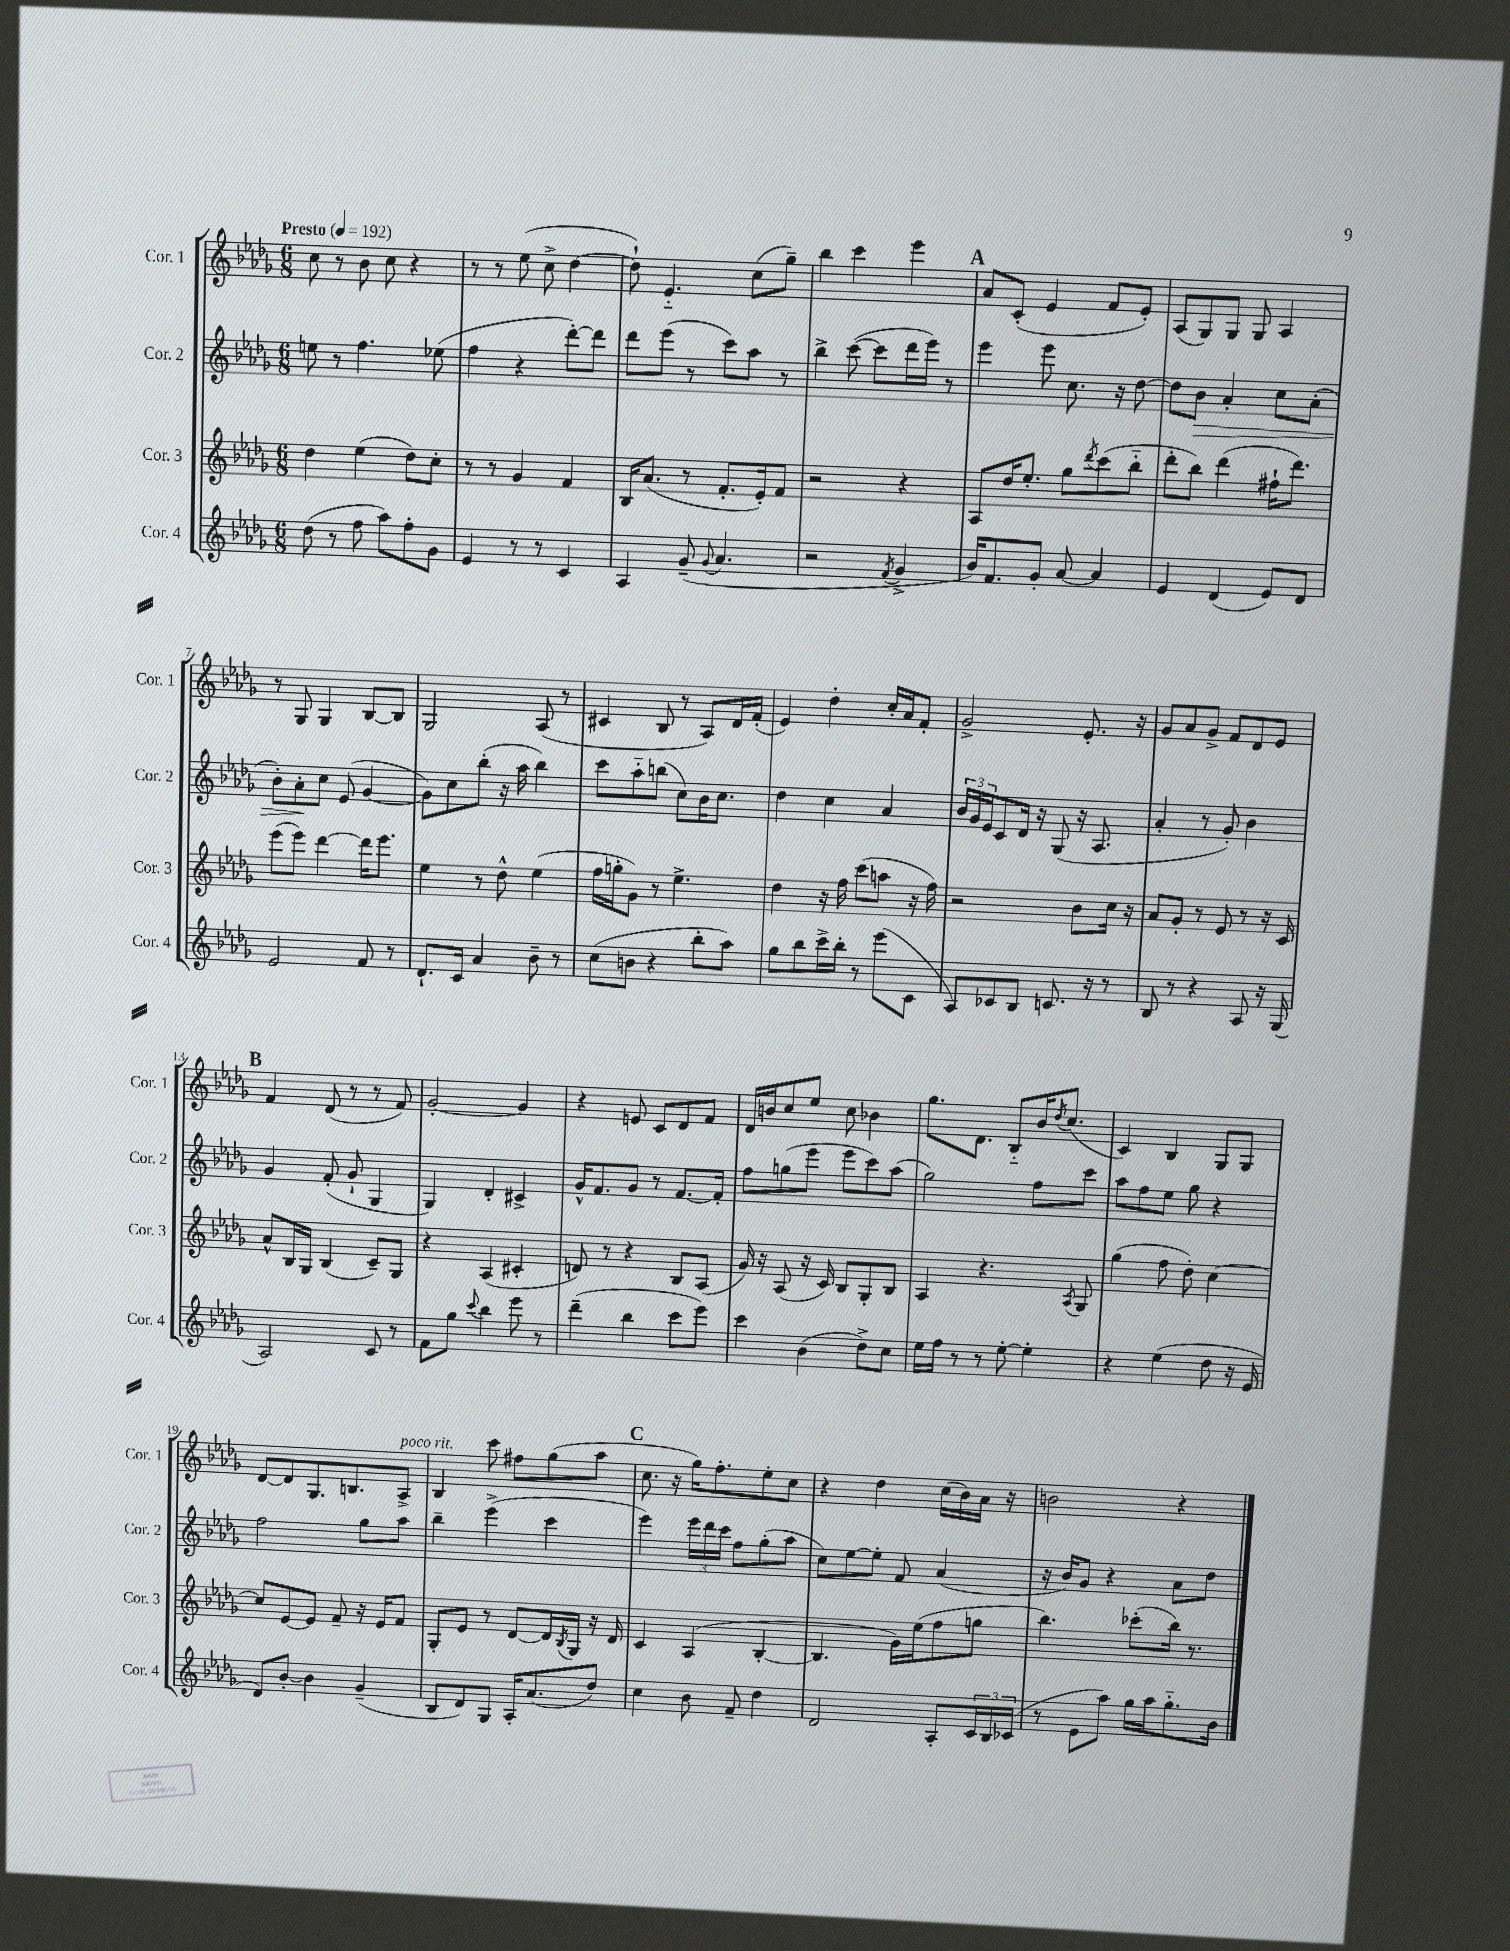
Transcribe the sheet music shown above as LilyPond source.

<<
\new StaffGroup <<
\new Staff = "s0" \with { instrumentName = "Cor. 1" shortInstrumentName = "Cor. 1" } {
    \clef treble \key des \major \numericTimeSignature \time 6/8 \tempo "Presto" 4 = 192
    c''8 r8 bes'8 c''8 r4 |
    r8 r8 ees''8( c''8-> des''4~ |
    des''8-!) ees'4.-_ c''8( ges''8--) |
    bes''4 c'''4 ees'''4 |
    \mark \markup { \bold "A" } aes'8 c'8-.( ees'4 f'8 ees'8-.) |
    aes8( ges8) ges8 ges8 aes4 |
    r8 ges8 ges4 bes8~ bes8 |
    ges2 aes8( r8 |
    cis'4 bes8 r8 aes8) des'16 f'16-.( |
    ees'4) des''4-. c''16-. aes'16 f'8-. |
    ges'2-> ees'8.-. r16 |
    ges'8 aes'8 ges'8-> f'8 des'8 ees'8 |
    \mark \markup { \bold "B" } f'4 des'8( r8 r8 f'8) |
    ges'2~-. ges'4 |
    r4 e'8 c'8 des'8 f'8 |
    des'16 b'16 c''8 ees''8 c''8 bes'4 |
    ges''8. des'8. bes8-_ bes'16 \acciaccatura { des''8 } c''8.( |
    c'4) bes4 ges8 ges8 |
    des'8~ des'8 ges8. b8. aes8->^\markup { \italic "poco rit." } |
    bes4 c'''8 fis''8 ges''8( aes''8 |
    \mark \markup { \bold "C" } c''8. r16 ges''16) f''8.-. ees''8-. c''8 |
    r4 des''4 c''16( bes'16) aes'16 r16 |
    b'2 r4 \bar "|." |
}
\new Staff = "s1" \with { instrumentName = "Cor. 2" shortInstrumentName = "Cor. 2" } {
    \clef treble \key des \major \numericTimeSignature \time 6/8
    e''8 r8 f''4. ees''8( |
    f''4 r4 des'''8~-.) des'''8 |
    des'''8 ees'''8( r8 c'''8) aes''8 r8 |
    bes''4-> c'''8~( c'''8 des'''16 ees'''16) r8 |
    \mark \markup { \bold "A" } ees'''4 ees'''8 c''8. r16 des''8~ |
    des''8 bes'8\> aes'4-. c''8 aes'8-.( |
    bes'8-.) aes'8-.\! c''8 ees'8( ges'4~ |
    ges'8) c''8 bes''8-.( r16 aes''16 bes''4) |
    c'''8 aes''8-_ b''8( c''8) bes'16 c''8. |
    des''4 c''4 aes'4 |
    \tuplet 3/2 { bes'16 ges'16 ees'16 } c'8 des'16 r16 ges8( r16 aes8. |
    aes'4-. r8 ges'8-.) bes'4 |
    \mark \markup { \bold "B" } ges'4 f'8-.( ges'8-! ges4 |
    ges4) des'4-. cis'4-> |
    ges'16-^ f'8. ges'8 r8 f'8.~ f'16-. |
    f''8 g''8( ees'''8 ees'''8 c'''8) aes''8( |
    ges''2) f''8 c'''8 |
    aes''8 f''8 ees''8 ges''8 r4 |
    f''2 ges''8 aes''8 |
    bes''4-- ees'''4->( c'''4 |
    \mark \markup { \bold "C" } ees'''4) \tuplet 3/2 { ees'''16 des'''16 c'''16 } f''8 ges''8-.( aes''8 |
    c''8) ees''8~ ees''8-. f'8 aes'4( |
    r16 bes'16) ges'8 r4 aes'8 des''8 \bar "|." |
}
\new Staff = "s2" \with { instrumentName = "Cor. 3" shortInstrumentName = "Cor. 3" } {
    \clef treble \key des \major \numericTimeSignature \time 6/8
    des''4 ees''4( des''8) c''8-. |
    r8 r8 ges'4 f'4 |
    bes16 aes'8.( r8 f'8.-. ees'16-.) f'8 |
    r2 r4 |
    \mark \markup { \bold "A" } aes8 des''16 ees''8.-. ges''8 \acciaccatura { des'''8 } c'''8( bes''8-_ |
    des'''8-. bes''8) des'''4( fis''16-! des'''8.) |
    ees'''8( ees'''8) des'''4~ des'''16 ees'''8. |
    ees''4 r8 des''8-^ ees''4( |
    f''16 g''16-. ges'8) r8 ees''4.-> |
    des''4 r16 f''16 c'''8( a''8 r16 f''16) |
    r2 bes'8 c''16 r16 |
    aes'8 ges'8-. r8 ees'8 r8 r16 c'16 |
    \mark \markup { \bold "B" } aes'8-^ bes16 ges16 bes4( c'8--) ges8 |
    r4 aes4( cis'4-. |
    d'8) r8 r4 bes8 aes8( |
    ges'16) r16 aes8( r16 c'16) bes8 ges8-. bes8 |
    aes4 r4. \acciaccatura { aes8 } ges8 |
    ges''4( f''8 des''8-.) c''4~ |
    c''8 ees'8~ ees'8 f'8-- r16 ees'16 f'8 |
    ges8-. ees'8 r8 des'8~ des'16 \acciaccatura { bes8 } ges16 r16 des'16 |
    \mark \markup { \bold "C" } c'4 aes4( bes4~-. |
    bes4. ges'16) ees''16( f''8 g''8 |
    bes''4.) ces'''8-.( bes''16) r8. \bar "|." |
}
\new Staff = "s3" \with { instrumentName = "Cor. 4" shortInstrumentName = "Cor. 4" } {
    \clef treble \key des \major \numericTimeSignature \time 6/8
    des''8( r8 f''8 aes''8) f''8-. ges'8 |
    ees'4 r8 r8 c'4 |
    aes4 ges'8--( \appoggiatura { ges'8 } aes'4. |
    r2 \acciaccatura { f'8 } ges'4-> |
    \mark \markup { \bold "A" } bes'16) f'8. ges'8-. aes'8~ aes'4 |
    ees'4 des'4( ees'8) des'8 |
    ees'2 f'8 r8 |
    des'8.-! c'16 aes'4 bes'8-- r8 |
    c''8( b'8 r4 bes''8-. aes''8) |
    ges''8 bes''8 c'''16-> bes''16-. r8 ees'''8( c'8 |
    aes8) ces'8 bes8 c'8. r16 r8 |
    bes8 r8 r4 aes8 r16 ges16( |
    \mark \markup { \bold "B" } aes2) c'8 r8 |
    f'8 ges''8 \appoggiatura { c'''8 } bes''4 ees'''8 r8 |
    des'''4--( bes''4 c'''8 ees'''8) |
    c'''4 bes'4( des''8->) c''8 |
    ees''16 f''16 r8 r8 ees''8~-. ees''4-. |
    r4 ees''4( des''8 r16 ees'16 |
    des'8) bes'8~-. bes'4 ges'4--( |
    bes8 des'8) ges8 aes16-. aes'8.( des''8) |
    \mark \markup { \bold "C" } c''4 bes'8 f'8-- des''4 |
    des'2 aes8-. \tuplet 3/2 { c'16 bes16 ces'16( } |
    r8 ees'8 aes''8) ges''16 aes''16 ges''8.-_ bes'16 \bar "|." |
}
>>
>>
